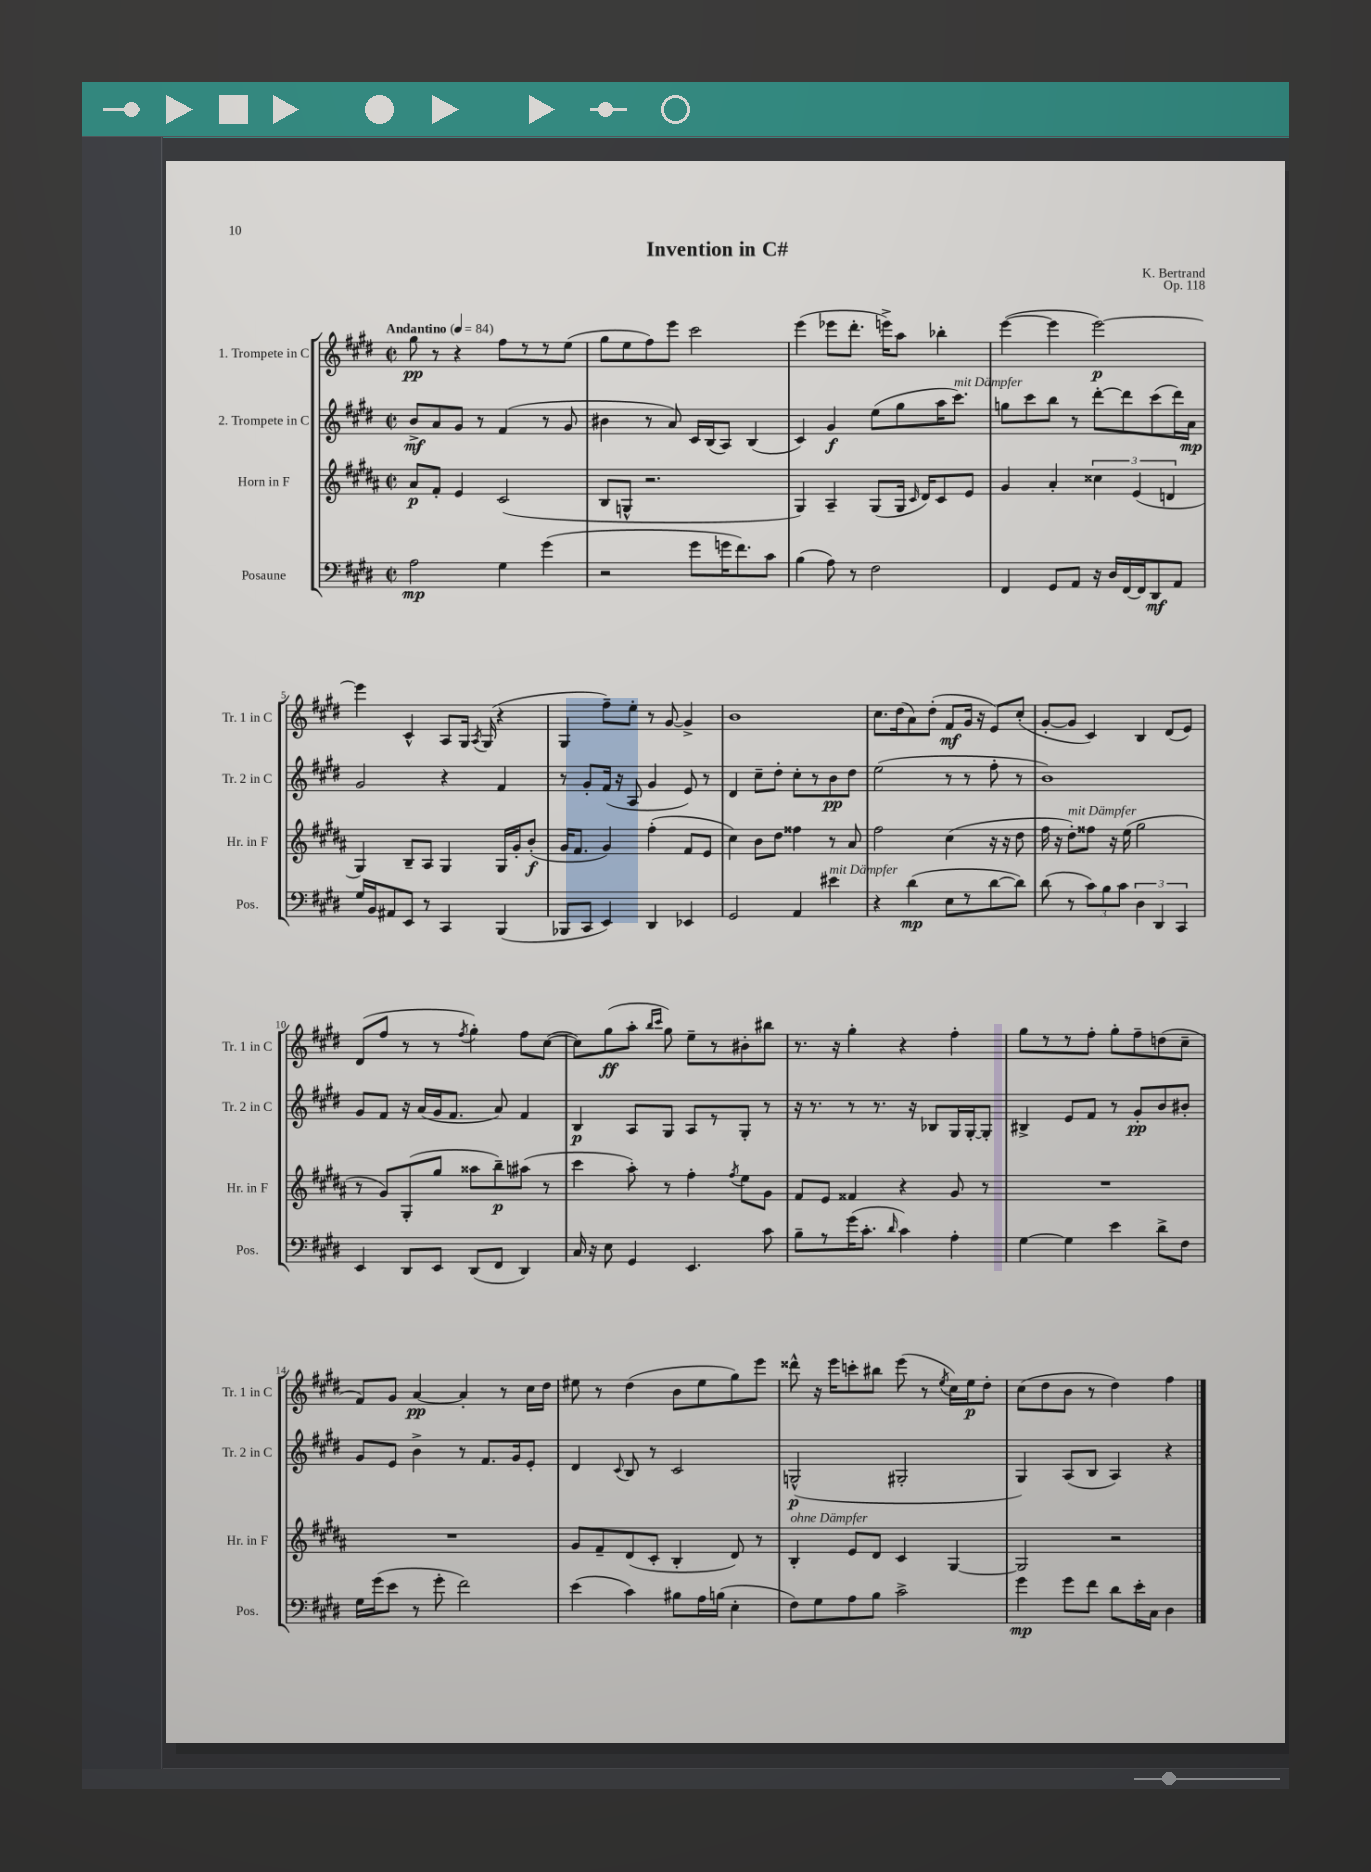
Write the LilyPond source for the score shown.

\header { title = "Invention in C#" composer = "K. Bertrand" opus = "Op. 118" }
<<
\new StaffGroup <<
\new Staff = "s0" \with { instrumentName = "1. Trompete in C" shortInstrumentName = "Tr. 1 in C" } {
    \clef treble \key e \major \defaultTimeSignature \time 2/2 \tempo "Andantino" 4 = 84
    \autoBeamOff gis''8\pp r8 r4 fis''8[ r8 r8 e''8]( |
    gis''8[ e''8 fis''8) e'''8] cis'''2 |
    e'''4( ees'''8[ dis'''8.]-. e'''16[->) a''8] bes''4-. |
    e'''4~( e'''4 e'''2~\p) |
    e'''4 cis'4-^ a8[ gis16] \acciaccatura { a8 } gis16( r4 |
    gis4 fis''8[--) e''8]-. r8 gis'8~ gis'4-> |
    b'1 |
    cis''8.[ dis''16( a'8) dis''8]-.( fis'8[\mf gis'16] r16 e'8[) cis''8]-.( |
    gis'8[~-. gis'8] cis'4) b4 dis'8[( e'8]) |
    dis'8[( fis''8] r8 r8 \acciaccatura { fis''8 } gis''4-.) fis''8[ cis''8]~( |
    cis''8[) gis''8\ff( a''8]-. \grace { b''16[ cis'''16] } gis''8) e''8[-- r8 bis'8-. bis''8] |
    r8. r16 gis''4-. r4 fis''4-. |
    gis''8[ r8 r8 fis''8]-. gis''8[-. fis''8-- d''8( cis''8]-- |
    fis'8[) gis'8] a'4~\pp a'4-. r8 cis''16[ dis''16] |
    eis''8 r8 dis''4( b'8[ eis''8 gis''8) e'''8] |
    disis'''8-^ r16 e'''16[ c'''8-. bis''8] e'''8( r8 \acciaccatura { e''8 } cis''16[) e''16\p dis''8]-. |
    cis''8[( dis''8 b'8] r8 dis''4) fis''4 \bar "|." |
}
\new Staff = "s1" \with { instrumentName = "2. Trompete in C" shortInstrumentName = "Tr. 2 in C" } {
    \clef treble \key e \major \defaultTimeSignature \time 2/2
    \autoBeamOff b'8[->\mf a'8 gis'8] r8 fis'4( r8 gis'8 |
    bis'4 r8 a'8) cis'16[ b16( a8]) b4( |
    cis'4) gis'4\f e''8[( gis''8 a''16 cis'''8.]^\markup { \italic "mit Dämpfer" }) |
    g''8[ cis'''8 b''8] r8 dis'''8[~-. dis'''8 cis'''8( dis'''16) a'16]\mp |
    gis'2 r4 fis'4 |
    r8 gis'8[-. fis'16]( r16 a8 gis'4 e'8) r8 |
    dis'4 cis''8[-- dis''8]-. cis''8[-. r8 b'8\pp dis''8] |
    e''2( r8 r8 fis''8-. r8 |
    b'1) |
    gis'8[ fis'8] r16 a'16[( gis'16 fis'8.] a'8) fis'4 |
    b4\p a8[ gis8] a8[ r8 gis8]-. r8 |
    r16 r8. r8 r8. r16 bes8[ gis16 gis16~-. gis8]-. |
    bis4-> e'8[ fis'8] r8 gis'8[-.\pp b'8 bis'8]-. |
    gis'8[ e'8] b'4-> r8 fis'8.[ gis'16 e'8]-. |
    dis'4 \appoggiatura { cis'8 } b8 r8 cis'2 |
    g2-^\p( gis2-. |
    gis4) a8[( b8] a4) r4 \bar "|." |
}
\new Staff = "s2" \with { instrumentName = "Horn in F" shortInstrumentName = "Hr. in F" } {
    \clef treble \key b \major \defaultTimeSignature \time 2/2
    \autoBeamOff ais'8[\p fis'8]-. e'4 cis'2( |
    b8[ g8]-^ r2. |
    gis4) ais4-- gis8[( gis16] \grace { cis'16 } dis'16[) cis'8 e'8] |
    gis'4 ais'4-. \tuplet 3/2 { cisis''4 e'4( d'4 } |
    gis4) b8[-- ais8] gis4 gis16[ gis'16-. b'8]-.\f( |
    gis'16[ fis'8.] gis'4) fis''4-.( fis'8[ e'8] |
    cis''4) b'8[ dis''8] fisis''4 r8 ais'8 |
    fis''2 cis''4( r16 r16 dis''8 |
    fis''16 r16 dis''8[-.^\markup { \italic "mit Dämpfer" }) fisis''8] r16 e''16( gis''2 |
    r8 gis'8[) gis8-.( gis''8] aisis''8[ b''8--\p) ais''8]( r8 |
    cis'''4 ais''8-.) r8 fis''4-. \acciaccatura { fis''8 } e''8[ gis'8] |
    fis'8[ e'8] fisis'4 r4 gis'8 r8 |
    R1 |
    R1 |
    gis'8[ fis'8-- dis'8( cis'8]-. b4-. dis'8) r8 |
    b4-.^\markup { \italic "ohne Dämpfer" } e'8[ dis'8] cis'4 gis4~ |
    gis2 r2 \bar "|." |
}
\new Staff = "s3" \with { instrumentName = "Posaune" shortInstrumentName = "Pos." } {
    \clef bass \key e \major \defaultTimeSignature \time 2/2
    \autoBeamOff a2\mp gis4 gis'4( |
    r2 gis'8[ g'16 fis'8.) cis'8] |
    b4( a8) r8 fis2 |
    fis,4 gis,8[ a,8] r16 dis16[ fis,16~ fis,16 dis,8\mf a,8] |
    gis16[ b,16 ais,8 e,8] r8 cis,4 b,,4( |
    bes,,8[ cis,8] e,4) dis,4 ees,4 |
    gis,2 a,4 eis'4^\markup { \italic "mit Dämpfer" } |
    r4 dis'4\mp( e8[ r8 dis'8~ dis'8]) |
    dis'8( r8 \tuplet 3/2 { cis'8[) b8 cis'8] } \tuplet 3/2 { dis4 dis,4 cis,4 } |
    e,4 dis,8[ e,8] dis,8[( fis,8] dis,4) |
    cis16 r16 e8 gis,4 e,4. cis'8 |
    b8[-- r8 gis'16( cis'8.]-. \grace { dis'16 } cis'4) a4-. |
    gis4~ gis4 e'4 dis'8[-> fis8] |
    gis16[ gis'16( e'8] r8 gis'8-. fis'2) |
    e'4( cis'4) bis8[ a16 b16]( e4-. |
    fis8[) gis8 a8 b8] cis'2-> |
    gis'4\mp gis'8[ fis'8] dis'8[ e'16-. cis16] dis4 \bar "|." |
}
>>
>>
